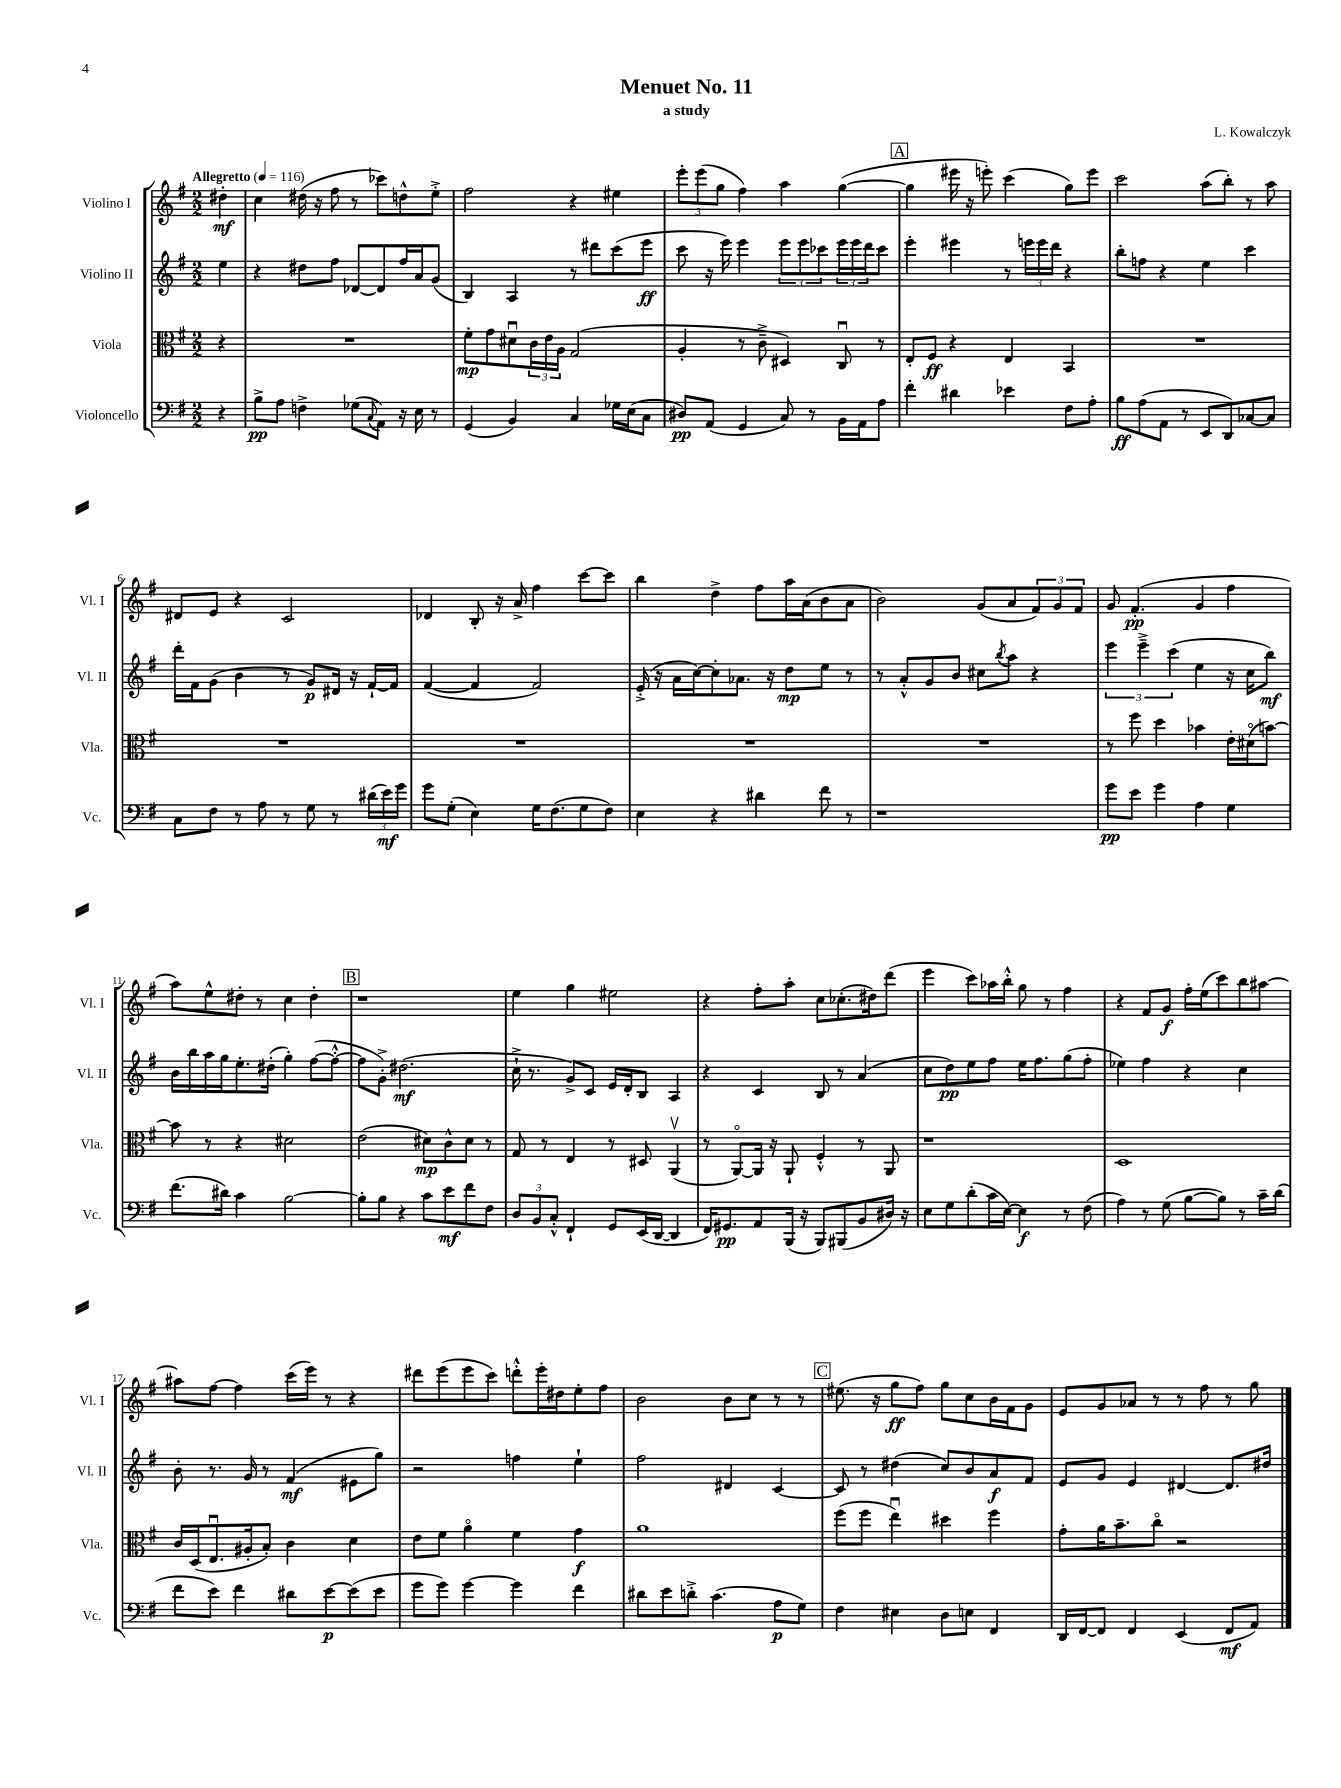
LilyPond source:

\header { title = "Menuet No. 11" composer = "L. Kowalczyk" subtitle = "a study" }
<<
\new StaffGroup <<
\new Staff = "s0" \with { instrumentName = "Violino I" shortInstrumentName = "Vl. I" } {
    \clef treble \key g \major \numericTimeSignature \time 2/2 \partial 4 \tempo "Allegretto" 4 = 116
    dis''4-.\mf |
    c''4 dis''16( r16 fis''8 r8 ces'''8) d''8-^ e''8-.-> |
    fis''2 r4 eis''4 |
    \tuplet 3/2 { e'''8-. e'''8( g''8 } fis''4) a''4 g''4~( |
    \mark \markup { \box "A" } g''4 eis'''16 r16 e'''8-.) c'''4( g''8) e'''8 |
    c'''2 a''8( b''8-.) r8 a''8 |
    dis'8 e'8 r4 c'2 |
    des'4 b8-. r16 a'16-> fis''4 c'''8~ c'''8 |
    b''4 d''4-> fis''8 a''16 a'16( b'8 a'8 |
    b'2) g'8( a'8 \tuplet 3/2 { fis'8) g'8 fis'8 } |
    g'8 fis'4.-.\pp( g'4 fis''4 |
    a''8) e''8-^ dis''8-. r8 c''4 dis''4-. |
    \mark \markup { \box "B" } r1 |
    e''4 g''4 eis''2 |
    r4 fis''8-. a''8-. c''8 ces''8.-.( dis''16) d'''8( |
    e'''4 c'''8) aes''16 b''16-.-^ g''8 r8 fis''4 |
    r4 fis'8 g'8\f fis''16-. e''16( c'''8) b''8 ais''8~ |
    ais''8 fis''8~ fis''4 c'''16( e'''16) r8 r4 |
    dis'''8 e'''8( e'''8 c'''8) d'''8-.-^ e'''16-. dis''16 e''8-. fis''8 |
    b'2 b'8 c''8 r8 r8 |
    \mark \markup { \box "C" } eis''8.( r16 g''8\ff fis''8) g''8 c''8 b'16 fis'16 g'8 |
    e'8 g'8 aes'8 r8 r8 fis''8 r8 g''8 \bar "|." |
}
\new Staff = "s1" \with { instrumentName = "Violino II" shortInstrumentName = "Vl. II" } {
    \clef treble \key g \major \numericTimeSignature \time 2/2 \partial 4
    e''4 |
    r4 dis''8 fis''8 des'8~ des'8 fis''16 a'16 g'8( |
    b4) a4 r8 dis'''8 c'''8( e'''8\ff |
    c'''8 r16 e'''16) e'''4 \tuplet 3/2 { e'''8 e'''8 ces'''8 } \tuplet 3/2 { e'''16 e'''16 d'''16 } ces'''8 |
    \mark \markup { \box "A" } e'''4-. eis'''4 r8 \tuplet 3/2 { e'''16 e'''16 d'''16 } r4 |
    b''8-. f''8 r4 e''4 c'''4 |
    d'''16-. fis'16 g'8( b'4 r8 g'8\p) dis'16 r16 fis'16~-! fis'16 |
    fis'4~( fis'4 fis'2) |
    e'16-.->( r16 a'16 c''16~) c''8-. aes'8. r16 d''8\mp e''8 r8 |
    r8 a'8-.-^ g'8 b'8 cis''8 \acciaccatura { b''8 } a''8 r4 |
    \tuplet 3/2 { e'''4 e'''4---> c'''4( } e''4 r16 c''16 b''8\mf) |
    b'16 b''16 a''16 g''16 e''8.-. dis''16-.( g''4-.) fis''8~( fis''8~-.-^ |
    \mark \markup { \box "B" } fis''8 g'8-.->) dis''2.\mf( |
    c''16-!-> r8. g'8->) c'8 e'16 d'16-. b8 a4 |
    r4 c'4 b8 r8 a'4( |
    c''8 d''8\pp) e''8 fis''8 e''16 fis''8. g''8( fis''8-. |
    ees''4) fis''4 r4 c''4 |
    b'8-. r8. g'16 r8 fis'4\mf( eis'8 g''8) |
    r2 f''4 e''4-! |
    fis''2 dis'4 c'4~ |
    \mark \markup { \box "C" } c'8 r8 dis''4( c''8) b'8 a'8\f fis'8 |
    e'8 g'8 e'4 dis'4~ dis'8. dis''16 \bar "|." |
}
\new Staff = "s2" \with { instrumentName = "Viola" shortInstrumentName = "Vla." } {
    \clef alto \key g \major \numericTimeSignature \time 2/2 \partial 4
    r4 |
    R1 |
    fis'8-.\mp g'8 dis'8\downbow \tuplet 3/2 { c'16 e'16 a16 } g2( |
    a4-. r8 c'8---> dis4) c8\downbow r8 |
    \mark \markup { \box "A" } e8-. fis8\ff r4 e4 b,4 |
    R1 |
    R1 |
    R1 |
    R1 |
    R1 |
    r8 fis''8 d''4 bes'4 e'16-. dis'16\flageolet( b'8~) |
    b'8 r8 r4 dis'2 |
    \mark \markup { \box "B" } e'2( dis'8\mp) c'8-^ dis'8 r8 |
    g8 r8 e4 r8 dis8 a,4\upbow( |
    r8 a,8~\flageolet) a,16 r16 a,8-! fis4-.-^ r8 a,8 |
    r1 |
    d1 |
    c'16 d16( e8.\downbow ais16-. b8-.) c'4 d'4 |
    e'8 fis'8 a'4\flageolet fis'4 g'4\f |
    a'1 |
    \mark \markup { \box "C" } fis''8( fis''8 e''4\downbow) dis''4 fis''4 |
    g'8-. a'16 b'8.-- c''8\flageolet r2 \bar "|." |
}
\new Staff = "s3" \with { instrumentName = "Violoncello" shortInstrumentName = "Vc." } {
    \clef bass \key g \major \numericTimeSignature \time 2/2 \partial 4
    r4 |
    b8->\pp a8 f4-> ges8( \appoggiatura { c8 } a,8) r16 e16 r8 |
    g,4( b,4) c4 ges16 e16( c8 |
    dis8\pp) a,8( g,4 c8) r8 b,16 a,16 a8 |
    \mark \markup { \box "A" } fis'4-. dis'4 ees'4 fis8 a8-. |
    b8\ff a8( a,8 r8 e,8 d,8) ces8~ ces8 |
    c8 fis8 r8 a8 r8 g8 r8 \tuplet 3/2 { dis'16( e'16\mf) g'16 } |
    g'8 g8-.( e4) g16 fis8.( g8 fis8) |
    e4 r4 dis'4 fis'8 r8 |
    r1 |
    g'8\pp e'8 g'4 a4 g4 |
    fis'8.( dis'16) c'4 b2~ |
    \mark \markup { \box "B" } b8-. b8 r4 c'8 e'8\mf fis'8 fis8 |
    \tuplet 3/2 { d8 b,8 c8-.-^ } fis,4-! g,8 e,16( d,16~ d,4 |
    fis,16) gis,8.\pp a,8 b,,16( r16 b,,8) bis,,8( b,8 dis16) r16 |
    e8 g8 d'8-.( c'16 e16~) e4\f r8 fis8( |
    a4) r8 g8( b8~ b8) r8 c'16-- d'16( |
    fis'8 e'8) fis'4 dis'8 e'8~\p e'8( e'8 |
    g'8 g'8) g'4~ g'4 fis'4 |
    dis'8 e'8 d'8-.-> c'4.( a8\p g8) |
    \mark \markup { \box "C" } fis4 eis4 d8 e8 fis,4 |
    d,16 fis,16~ fis,8 fis,4 e,4( fis,8\mf a,8) \bar "|." |
}
>>
>>
